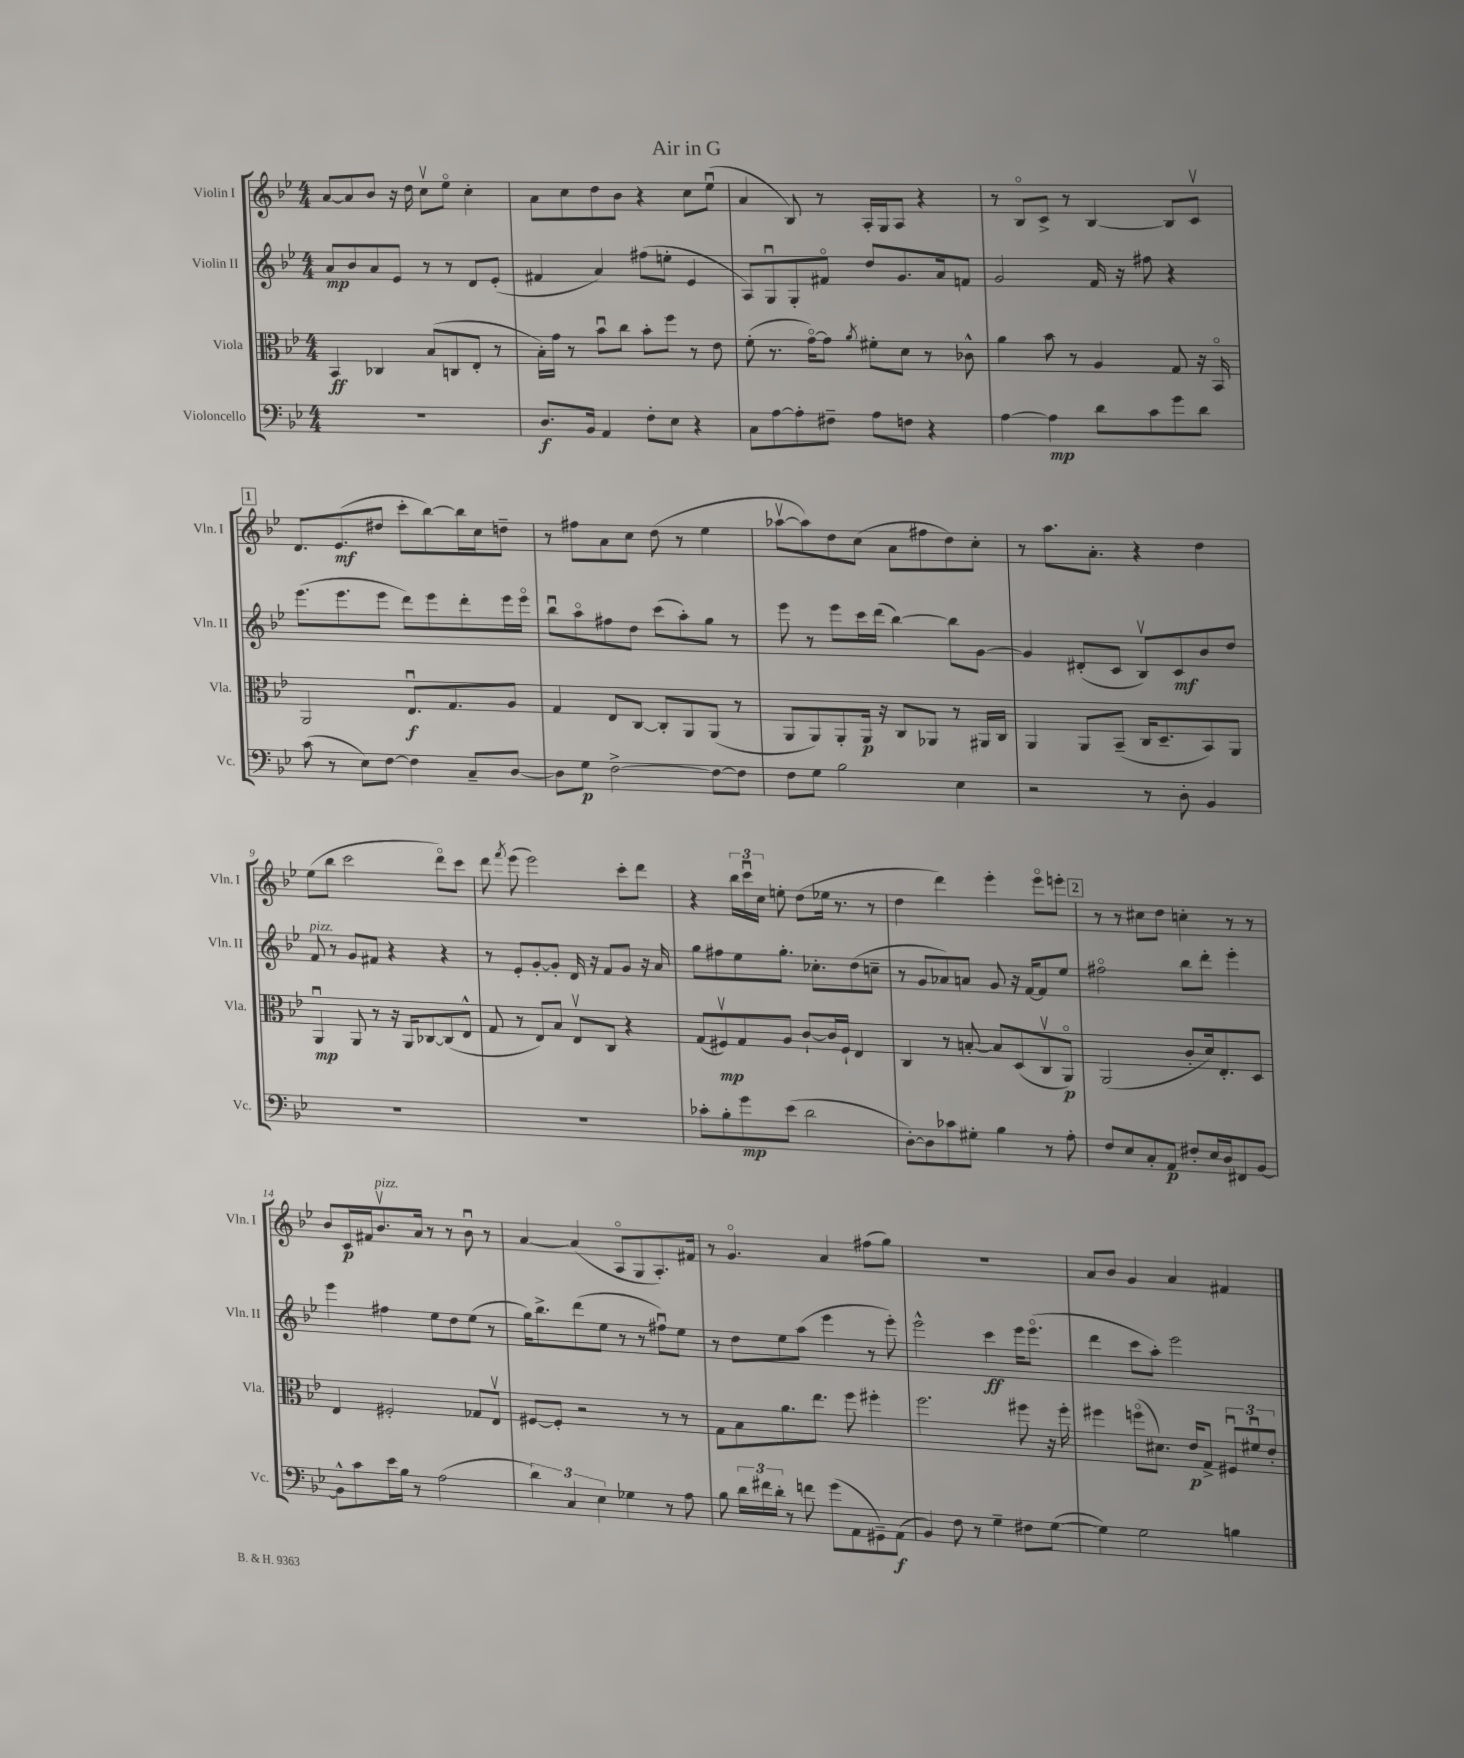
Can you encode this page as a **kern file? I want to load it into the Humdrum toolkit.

**kern	**dynam	**kern	**dynam	**kern	**dynam	**kern	**dynam
*part4	*part4	*part3	*part3	*part2	*part2	*part1	*part1
*staff4	*staff4	*staff3	*staff3	*staff2	*staff2	*staff1	*staff1
*I"Violoncello	*	*I"Viola	*	*I"Violin II	*	*I"Violin I	*
*I'Vc.	*	*I'Vla.	*	*I'Vln. II	*	*I'Vln. I	*
*clefF4	*	*clefC3	*	*clefG2	*	*clefG2	*
*k[b-e-]	*	*k[b-e-]	*	*k[b-e-]	*	*k[b-e-]	*
*M4/4	*	*M4/4	*	*M4/4	*	*M4/4	*
=1	=1	=1	=1	=1	=1	=1	=1
1r	.	4BB-/	ff	8a/L	mp	[8a/L	.
.	.	.	.	8b-/	.	8a/]	.
.	.	4C-X/	.	8a/	.	8b-/J	.
.	.	.	.	8e-/J	.	16r	.
.	.	.	.	.	.	16dd\	.
.	.	(8B-/L	.	8r	.	8ccv\L	.
.	.	8Cn/	.	8r	.	8ee-\J	.
.	.	8E-'/J	.	8d/L	.	4cc'\	.
.	.	8r	.	(8e-'/J	.	.	.
=2	=2	=2	=2	=2	=2	=2	=2
8.D/L	f	16B-'\LL)	.	4f#X/	.	8a\L	.
.	.	16g\JJ	.	.	.	.	.
.	.	8r	.	.	.	8cc\	.
16BB-/Jk	.	.	.	.	.	.	.
4AA/	.	8b-u\L	.	4a/)	.	8dd\	.
.	.	8cc\J	.	.	.	8b-\J	.
8F'\L	.	8b-'\L	.	(8ff#X\L	.	4r	.
8E-\J	.	8ff\J	.	8een'\J	.	.	.
4r	.	8r	.	4e-/	.	8cc\L	.
.	.	8e-\	.	.	.	(8ee-u\J	.
=3	=3	=3	=3	=3	=3	=3	=3
8C\L	.	(8f'\	.	8A/L)	.	4a/	.
[8A\	.	8.r	.	8Gu/	.	.	.
8A'\]	.	.	.	8G'/	.	8B-/)	.
.	.	[16g\KL)	.	.	.	.	.
8F#X~\J	.	8g\J]	.	8f#X/J	.	8r	.
.	.	8qa/	.	.	.	.	.
8A\L	.	8f#X'\L	.	8dd/L	.	16A'/LL	.
.	.	.	.	.	.	16G/J	.
8Fn\J	.	8d\J	.	8.g/	.	8A/J	.
4r	.	8r	.	.	.	4r	.
.	.	.	.	16a/k	.	.	.
.	.	8c-X^^\	.	8fn/J	.	.	.
=4	=4	=4	=4	=4	=4	=4	=4
[4A\	.	4a\	.	2g/	.	8r	.
.	.	.	.	.	.	8B-/L	.
4A\]	mp	8b-\	.	.	.	8c^/J	.
.	.	8r	.	.	.	8r	.
8d\L	.	4A/	.	16f/	.	[4B-/	.
.	.	.	.	16r	.	.	.
8c\	.	.	.	8ff#X\	.	.	.
8g\	.	8G/	.	4r	.	8B-/L]	.
8d\J	.	16r	.	.	.	8cv/J	.
.	.	16BB-/	.	.	.	.	.
!!LO:LB:g=z
!!LO:REH:place=s1:t=1
=5	=5	=5	=5	=5	=5	=5	=5
(8c\	.	2AA/	.	(8.eee-\L	.	8.d/L	.
8r	.	.	.	.	.	.	.
.	.	.	.	8.eee-\	.	(8.e-/	mf
8E-\L)	.	.	.	.	.	.	.
[8F\J	.	.	.	8eee-\J	.	8dd#X/J	.
4F\]	.	8.E-u/L	f	8ddd\L)	.	8ccc'\L	.
.	.	.	.	8eee-\	.	[8bb-\)	.
.	.	8.G/	.	.	.	.	.
8C~/L	.	.	.	8ddd'\	.	16bb-\L]	.
.	.	.	.	.	.	16cc\J	.
[8D/J	.	8A/J	.	16eee-\L	.	8ddn~\J	.
.	.	.	.	16eee-\JJ	.	.	.
=6	=6	=6	=6	=6	=6	=6	=6
8D\L]	.	4G/	.	8bb-u\L	.	8r	.
8G\J	p	.	.	8aa\	.	8ff#X\L	.
[2F^\	.	8E-/L	.	8ff#X\	.	8a\	.
.	.	[8C/J	.	8dd\J	.	8cc\J	.
.	.	8C'/L]	.	(8ccc\L	.	(8dd\	.
.	.	8AA/	.	8aa'\)	.	8r	.
8F\L_	.	(8AA/J	.	8gg\J	.	4ee-\	.
8F\J]	.	8r	.	8r	.	.	.
=7	=7	=7	=7	=7	=7	=7	=7
8F\L	.	8AA/L	.	8eee-\	.	[8aa-Xv\L	.
8G\J	.	8AA/)	.	8r	.	8aa-\])	.
2B-\	.	8AA'/	.	8eee-\L	.	8dd\	.
.	.	16AA/Jk	p	16ccc\L	.	(8cc\J	.
.	.	16r	.	(16ddd\JJ	.	.	.
.	.	8C/L	.	[4bb-\)	.	8a\L	.
.	.	8AA-X/J	.	.	.	8ff#X\	.
4E-\	.	8r	.	8bb-\L]	.	8dd\)	.
.	.	16AA#X/LL	.	[8g\J	.	8cc'\J	.
.	.	16C/JJ	.	.	.	.	.
=8	=8	=8	=8	=8	=8	=8	=8
2r	.	4AA/	.	4g/]	.	8r	.
.	.	.	.	.	.	8.aa\L	.
.	.	8AA/L	.	(8d#X'/L	.	.	.
.	.	.	.	.	.	8.a'\J	.
.	.	(8BB-~/J	.	8c/J	.	.	.
8r	.	16C/KL	.	8B-v/L)	.	4r	.
.	.	8.D~/	.	.	.	.	.
8D'\	.	.	.	8c/	mf	.	.
4BB-/	.	8BB-/)	.	8b-/	.	4dd\	.
.	.	8AA/J	.	8dd/J	.	.	.
!!LO:LB:g=z
=9	=9	=9	=9	=9	=9	=9	=9
!	!	!	!	!LO:TX:a:i:t=pizz.	!	!	!
1r	.	4AAu/	mp	8f/	.	(8ee-\L	.
.	.	.	.	8r	.	8bb-\J	.
.	.	8AA/	.	8g/L	.	2ccc\	.
.	.	8r	.	8f#X/J	.	.	.
.	.	16r	.	4r	.	.	.
.	.	16AA/KL	.	.	.	.	.
.	.	[8C-X/	.	.	.	.	.
.	.	(8C-/]	.	4r	.	8ddd\L)	.
.	.	8E-^^/J	.	.	.	8ccc\J	.
=10	=10	=10	=10	=10	=10	=10	=10
1r	.	8G/	.	8r	.	8ddd\	.
.	.	.	.	.	.	8qfff/	.
.	.	8r	.	8e-'/L	.	(8eee-\	.
.	.	8E-/L)	.	[8g'/	.	2eee-\)	.
.	.	8B-/J	.	8g'/J]	.	.	.
.	.	8E-v/L	.	16d/	.	.	.
.	.	.	.	16r	.	.	.
.	.	8C/J	.	8f/L	.	.	.
.	.	4r	.	8g/J	.	8ccc'\L	.
.	.	.	.	16r	.	8ddd\J	.
.	.	.	.	16a/	.	.	.
=11	=11	=11	=11	=11	=11	=11	=11
8c-X'\L	.	(8G/L	.	8gg\L	.	4r	.
8B-'\	.	8F#Xv/)	mp	8ff#X\	.	.	.
8g\	mp	8G/	.	8ee-\	.	24bb-\LL	.
.	.	.	.	.	.	24cccu\	.
.	.	.	.	.	.	24cc\JJ	.
(8e-\J	.	8A/J	.	8.gg'\J	.	8een'\	.
2d\	.	[8c`/L	.	.	.	(8dd\L	.
.	.	.	.	8.cc-X'\L	.	.	.
.	.	16c/L]	.	.	.	16ee-X\Jk	.
.	.	16F#`/JJ	.	.	.	8.r	.
.	.	4E-/	.	(8dd\	.	.	.
.	.	.	.	8ccn~\J	.	8r	.
=12	=12	=12	=12	=12	=12	=12	=12
[8D'\L)	.	4C/	.	8r	.	4dd\	.
8D\]	.	.	.	8g/L	.	.	.
8c-X\	.	8r	.	8a-X/)	.	4ddd\)	.
8G#X'\J	.	[8Bn'/	.	8an/J	.	.	.
4B-\	.	8B/L]	.	8g/	.	4eee-'\	.
.	.	(8D/	.	16r	.	.	.
.	.	.	.	[16f/KL	.	.	.
8r	.	8Cv/	.	8f/]	.	8eee-\L	.
8A'\	.	8AA/J)	p	8ee-/J	.	8eeen'\J	.
!!LO:REH:place=s1:t=2
=13	=13	=13	=13	=13	=13	=13	=13
8F/L	.	(2AA/	.	2ff#X\	.	8r	.
8E-/	.	.	.	.	.	8r	.
8C'/	.	.	.	.	.	8cc#X\L	.
8AA/J	p	.	.	.	.	8dd\J	.
8F#X'/L	.	8c'/L	.	8bb-\L	.	4ccn'\	.
16E-/L	.	16d/k)	.	8ddd'\J	.	.	.
16D/J	.	8.E-'/	.	.	.	.	.
8FF#X/	.	.	.	4eee-'\	.	8r	.
[8BB-/J	.	8D/J	.	.	.	8r	.
!!LO:LB:g=z
=14	=14	=14	=14	=14	=14	=14	=14
8BB-^^\L]	.	4E-/	.	4eee-\	.	8b-/L	.
8c\	.	.	.	.	.	16c/L	p
.	.	.	.	.	.	16f#X/J	.
!	!	!	!	!	!	!LO:TX:a:i:t=pizz.	!
16e-\L	.	2F#X'/	.	4ff#X\	.	8.b-v/	.
16B-\JJ	.	.	.	.	.	.	.
8r	.	.	.	.	.	.	.
.	.	.	.	.	.	16a/Jk	.
(2A\	.	.	.	8ee-\L	.	8r	.
.	.	.	.	8dd\	.	8r	.
.	.	8G-X/L	.	(8ee-\J	.	8b-u\	.
.	.	8E-v/J	.	8r	.	8r	.
=15	=15	=15	=15	=15	=15	=15	=15
6d\)	.	[8F#X/L	.	16gg\KL)	.	[4a/	.
.	.	.	.	8.bb-^\	.	.	.
.	.	8F#'/J]	.	.	.	.	.
6C/	.	.	.	.	.	.	.
.	.	2r	.	(8ddd\	.	(4a/]	.
6E-\	.	.	.	.	.	.	.
.	.	.	.	8ee-\J	.	.	.
4G-X\	.	.	.	8r	.	8A/L	.
.	.	.	.	8r	.	8G/	.
8r	.	8r	.	8ff#Xu\L)	.	8.A'/)	.
8A\	.	8r	.	8ee-\J	.	.	.
.	.	.	.	.	.	16f#X/Jk	.
=16	=16	=16	=16	=16	=16	=16	=16
8B-\	.	8G\L	.	8r	.	8r	.
24d\LL	.	8B-\	.	8dd\L	.	4.g/	.
24f#X\	.	.	.	.	.	.	.
24d'\JJ	.	.	.	.	.	.	.
8r	.	8.a\	.	8ee-\	.	.	.
8fn\	.	.	.	(8aa\J	.	.	.
.	.	8.ee-\J	.	.	.	.	.
(8g\L	.	.	.	4eee-\	.	4a/	.
8AA\	.	8ff\	.	.	.	.	.
8GG#X~\)	.	4ff#X'\	.	8r	.	(8ff#X\L	.
(8AA\J	f	.	.	8eee-'\)	.	8gg\J)	.
=17	=17	=17	=17	=17	=17	=17	=17
4BB-/)	.	2.ff\	.	2eee-^^\	.	1r	.
8F\	.	.	.	.	.	.	.
8r	.	.	.	.	.	.	.
4G~\	.	.	.	4ccc\	ff	.	.
8F#X\L	.	8ff#X\	.	16eee-\KL	.	.	.
.	.	.	.	(8.eee-\J	.	.	.
([8G\J	.	16r	.	.	.	.	.
.	.	16ff#'\	.	.	.	.	.
=18	=18	=18	=18	=18	=18	=18	=18
4G\])	.	4ff#X\	.	4ddd\	.	8a/L	.
.	.	.	.	.	.	8b-/J	.
2G\	.	(8ffn\L	.	8ccc\L	.	4g/	.
.	.	8.d#X\J)	.	8aa'\J)	.	.	.
.	.	.	.	2eee-\	.	4a/	.
.	.	16e-/KL	p	.	.	.	.
.	.	8G^/J	.	.	.	.	.
4Bn\	.	12F#Xu/L	.	.	.	4f#X/	.
.	.	12f#Xu/	.	.	.	.	.
.	.	12e-'/J	.	.	.	.	.
==	==	==	==	==	==	==	==
*-	*-	*-	*-	*-	*-	*-	*-
